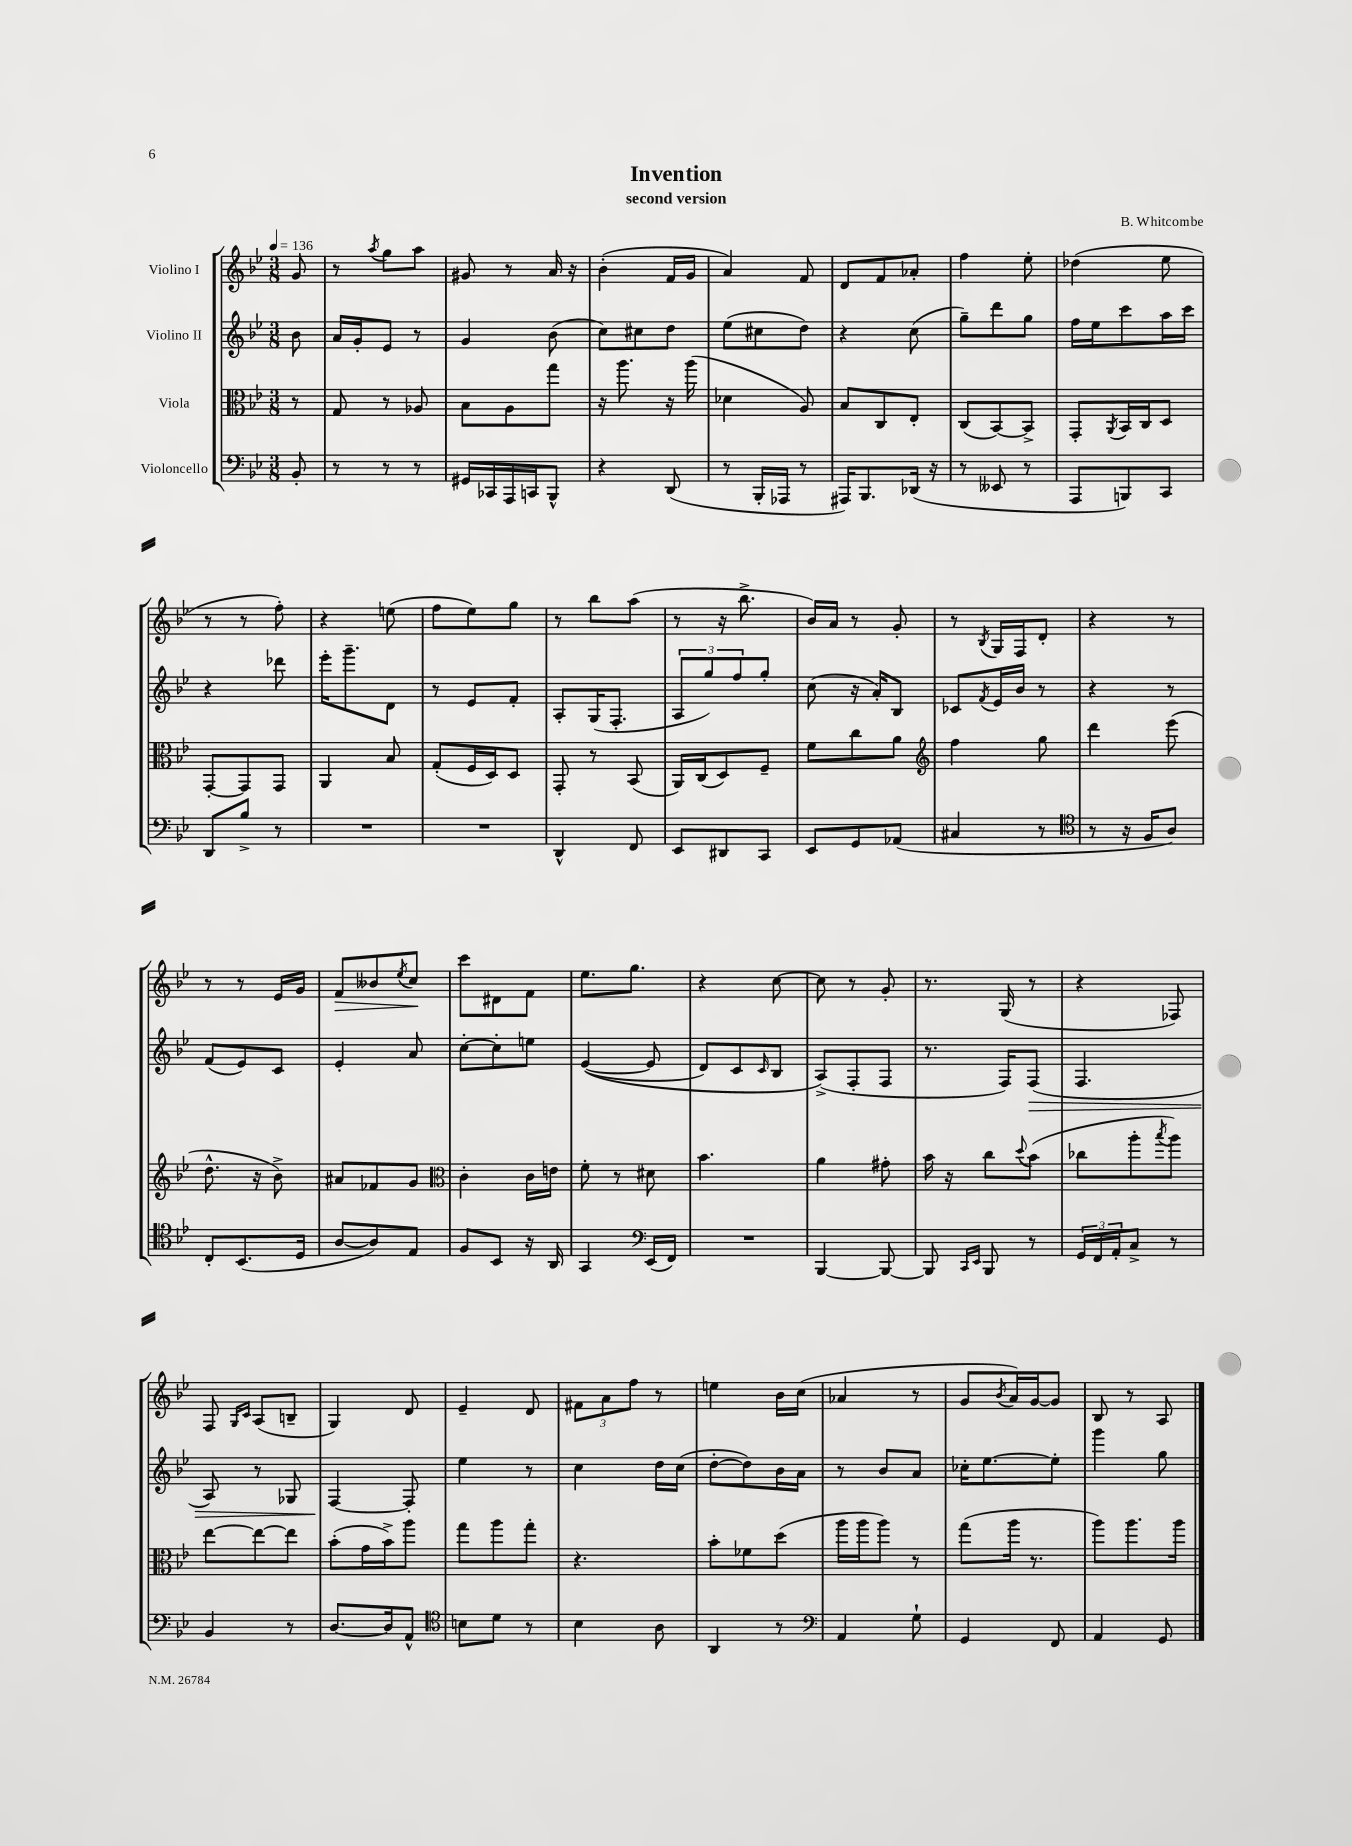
\header { title = "Invention" composer = "B. Whitcombe" subtitle = "second version" }
<<
\new StaffGroup <<
\new Staff = "s0" \with { instrumentName = "Violino I" } {
    \clef treble \key bes \major \numericTimeSignature \time 3/8 \partial 8 \tempo 4 = 136
    g'8 |
    r8 \acciaccatura { a''8 } g''8 a''8 |
    gis'8 r8 a'16 r16 |
    bes'4-.( f'16 g'16 |
    a'4) f'8 |
    d'8 f'8 aes'8-. |
    f''4 ees''8-. |
    des''4( ees''8 |
    r8 r8 f''8-.) |
    r4 e''8( |
    f''8 ees''8) g''8 |
    r8 bes''8 a''8( |
    r8 r16 bes''8.-> |
    bes'16) a'16 r8 g'8-. |
    r8 \acciaccatura { bes8 } g16 f16 d'8-. |
    r4 r8 |
    r8 r8 ees'16 g'16 |
    f'8\> beses'8 \acciaccatura { ees''8 } c''8\! |
    c'''8 dis'8 f'8 |
    ees''8. g''8. |
    r4 c''8~ |
    c''8 r8 g'8-. |
    r8. g16( r8 |
    r4 fes8) |
    f8 \grace { g16 c'16 } a8( b8-- |
    g4) d'8 |
    ees'4-- d'8 |
    \tuplet 3/2 { fis'8 a'8 f''8 } r8 |
    e''4 bes'16 c''16( |
    aes'4 r8 |
    g'8 \acciaccatura { bes'8 } a'16) g'16~ g'8 |
    bes8 r8 a8 \bar "|." |
}
\new Staff = "s1" \with { instrumentName = "Violino II" } {
    \clef treble \key bes \major \numericTimeSignature \time 3/8 \partial 8
    bes'8 |
    a'16 g'16-. ees'8 r8 |
    g'4 bes'8( |
    c''8) cis''8 d''8 |
    ees''8( cis''8 d''8) |
    r4 c''8( |
    g''8--) d'''8 g''8 |
    f''16 ees''16 c'''8 a''16 c'''16 |
    r4 des'''8 |
    ees'''16-. g'''8.-- d'8 |
    r8 ees'8 f'8-. |
    a8-. g16( f8.-. |
    \tuplet 3/2 { a8 g''8) f''8 } g''8-. |
    c''8( r16 a'16-.) bes8 |
    ces'8 \acciaccatura { f'8 } ees'16 bes'16 r8 |
    r4 r8 |
    f'8( ees'8) c'8 |
    ees'4-. a'8 |
    c''8~-. c''8-. e''8 |
    ees'4~(\( ees'8 |
    d'8) c'8 \grace { c'16 } bes8 |
    a8->(\) f8-. f8 |
    r8. f16) f8\>( |
    f4. |
    a8) r8 ges8 |
    f4~\! f8-. |
    ees''4 r8 |
    c''4 d''16 c''16( |
    d''8~-. d''8) bes'16 a'16 |
    r8 bes'8 a'8 |
    ces''16-. ees''8.~ ees''8-. |
    g'''4 g''8 \bar "|." |
}
\new Staff = "s2" \with { instrumentName = "Viola" } {
    \clef alto \key bes \major \numericTimeSignature \time 3/8 \partial 8
    r8 |
    g8 r8 aes8 |
    bes8 a8 g''8 |
    r16 a''8. r16 a''16( |
    des'4 a8) |
    bes8 c8 ees8-. |
    c8( bes,8~) bes,8-> |
    g,8-. \acciaccatura { a,8 } bes,16 c16 d8 |
    g,8~-. g,8 g,8 |
    a,4 bes8 |
    g8-.( f16 d16) d8 |
    g,8-. r8 bes,8( |
    a,16) c16( d8) f8-- |
    f'8 c''8 a'8 |
    \clef treble f''4 g''8 |
    d'''4 ees'''8( |
    d''8.-^ r16 bes'8->) |
    ais'8 fes'8 g'8 |
    \clef alto c'4-. c'16 e'16 |
    f'8-. r8 dis'8 |
    bes'4. |
    a'4 gis'8-. |
    bes'16 r16 c''8 \appoggiatura { d''8 } bes'8( |
    ces''8 a''8-. \acciaccatura { bes''8 } a''8) |
    ees''8~ ees''8~ ees''8 |
    bes'8-.( g'16 bes'16->) a''8 |
    g''8 a''8 g''8-. |
    r4. |
    bes'8-. fes'8 d''8( |
    a''16 a''16 a''8) r8 |
    g''8( a''16 r8. |
    a''8) a''8. a''16 \bar "|." |
}
\new Staff = "s3" \with { instrumentName = "Violoncello" } {
    \clef bass \key bes \major \numericTimeSignature \time 3/8 \partial 8
    bes,8-. |
    r8 r8 r8 |
    gis,16 ces,16 a,,16 c,16 bes,,8-^ |
    r4 d,8( |
    r8 bes,,16-. aes,,16 r8 |
    ais,,16) bes,,8. des,16( r16 |
    r8 eeses,8 r8 |
    a,,8 b,,8) c,8 |
    d,8 bes8-> r8 |
    R4. |
    R4. |
    d,4-^ f,8 |
    ees,8 dis,8 c,8 |
    ees,8 g,8 aes,8( |
    cis4 r8 |
    \clef tenor r8 r16 f16 a8) |
    c8-. bes,8.( d16 |
    a8~ a8) ees8 |
    f8 bes,8 r16 a,16 |
    g,4 \clef bass ees,16( f,16) |
    R4. |
    bes,,4~ bes,,8~ |
    bes,,8 \grace { c,16 ees,16 } bes,,8 r8 |
    \tuplet 3/2 { g,16 f,16 a,16-. } c8-> r8 |
    bes,4 r8 |
    d8.~ d16 a,8-^ |
    \clef tenor b8 d'8 r8 |
    bes4 a8 |
    a,4 r8 |
    \clef bass a,4 g8-! |
    g,4 f,8 |
    a,4 g,8 \bar "|." |
}
>>
>>
\layout { \context { \Score \remove "Bar_number_engraver" } }
